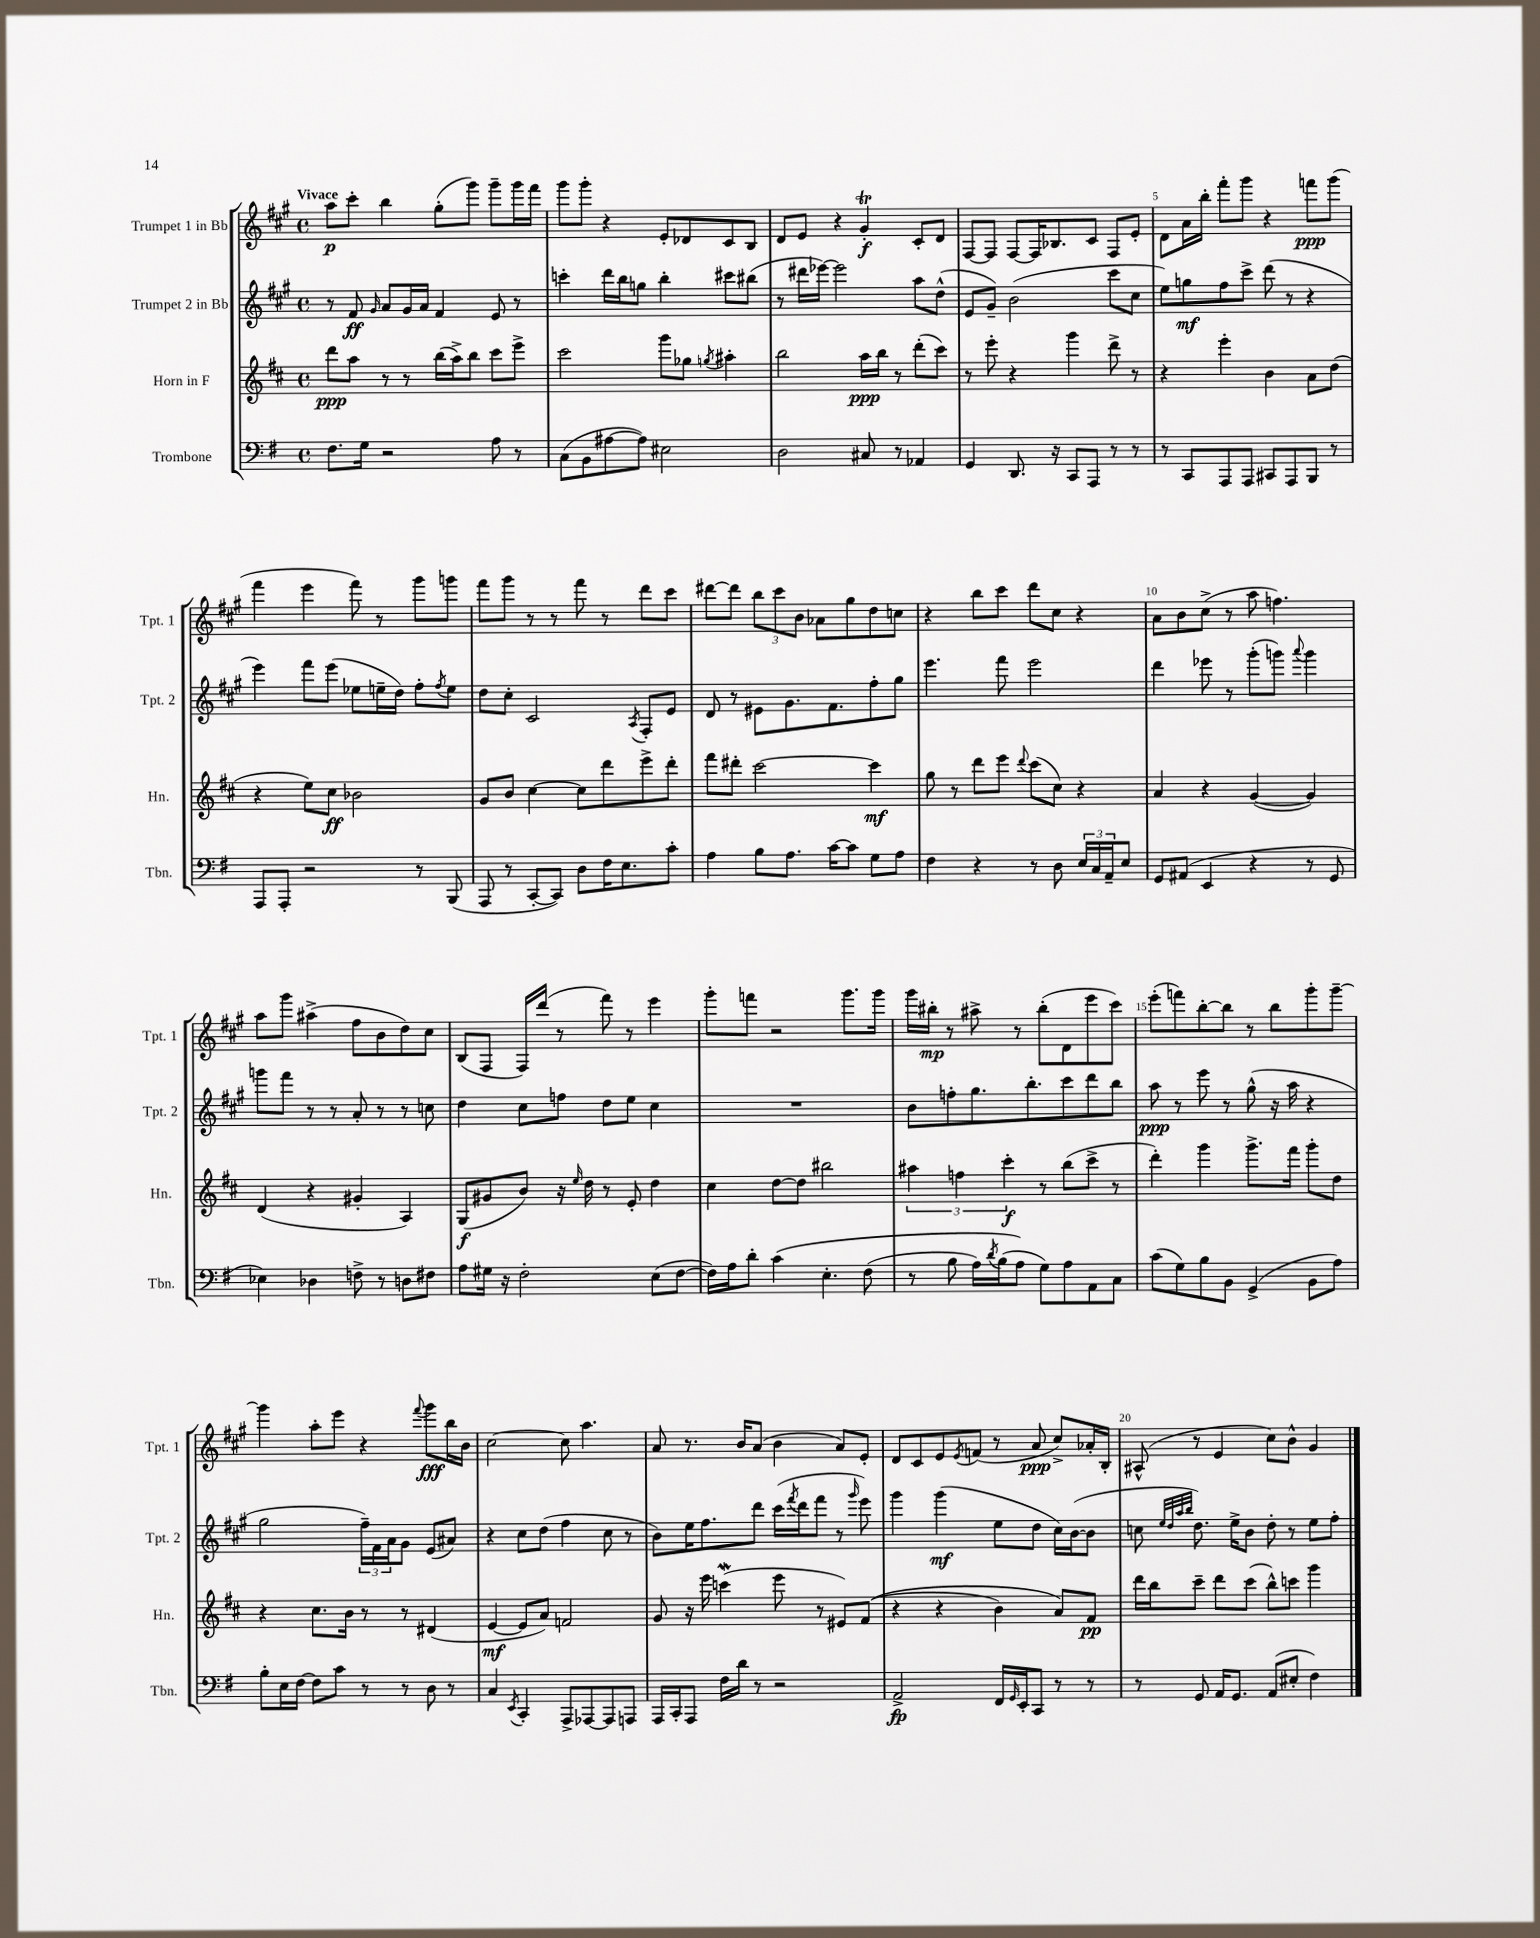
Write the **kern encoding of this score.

**kern	**dynam	**kern	**dynam	**kern	**dynam	**kern	**dynam
*part4	*part4	*part3	*part3	*part2	*part2	*part1	*part1
*staff4	*staff4	*staff3	*staff3	*staff2	*staff2	*staff1	*staff1
*I"Trombone	*	*I"Horn in F	*	*I"Trumpet 2 in Bb	*	*I"Trumpet 1 in Bb	*
*I'Tbn.	*	*I'Hn.	*	*I'Tpt. 2	*	*I'Tpt. 1	*
*clefF4	*	*clefG2	*	*clefG2	*	*clefG2	*
*k[f#]	*	*k[f#c#]	*	*k[f#c#g#]	*	*k[f#c#g#]	*
*M4/4	*	*M4/4	*	*M4/4	*	*M4/4	*
*met(c)	*	*met(c)	*	*met(c)	*	*met(c)	*
=1	=1	=1	=1	=1	=1	=1	=1
!	!	!	!	!	!	!LO:TX:a:B:t=Vivace	!
8.F#\L	.	8ddd\L	ppp	8r	.	8aa\L	p
.	.	8aa\J	.	8f#/	ff	8ccc#'\J	.
16G\Jk	.	.	.	.	.	.	.
.	.	.	.	16qqg#/	.	.	.
2r	.	8r	.	8a/L	.	4bb\	.
.	.	8r	.	16g#/L	.	.	.
.	.	.	.	16a/JJ	.	.	.
.	.	(16bb\LL	.	4f#/	.	(8gg#'\L	.
.	.	16aa^\J)	.	.	.	.	.
.	.	8bb\J	.	.	.	8ggg#\J)	.
8A\	.	8ccc#\L	.	8e/	.	8ggg#~\L	.
8r	.	8eee^\J	.	8r	.	16ggg#\L	.
.	.	.	.	.	.	16fff#\JJ	.
=2	=2	=2	=2	=2	=2	=2	=2
(8C\L	.	2ccc#\	.	4cccn'\	.	8ggg#\L	.
8BB\	.	.	.	.	.	8ggg#'\J	.
[8A#X\	.	.	.	16ddd\LL	.	4r	.
.	.	.	.	16bb\J	.	.	.
8A#\J])	.	.	.	8ggn\J	.	.	.
2E#X\	.	8ggg\L	.	4bb'\	.	8e'/L	.
.	.	8gg-X\J	.	.	.	8d-X/	.
.	.	8qggn/	.	.	.	.	.
.	.	4aa#X'\	.	8ccc#X\L	.	8c#/	.
.	.	.	.	(8bb#X\J	.	8B/J	.
=3	=3	=3	=3	=3	=3	=3	=3
2D\	.	2bb\	.	8r	.	8d/L	.
.	.	.	.	16ddd#X\LL	.	8e/J	.
.	.	.	.	[16eee-X\JJ)	.	.	.
.	.	.	.	2eee-\]	.	4r	.
8C#X/	.	16aa\LL	ppp	.	.	4g#t'/	f
.	.	16bb\JJ	.	.	.	.	.
8r	.	8r	.	.	.	.	.
4AA-X/	.	(8ddd'\L	.	8aa\L	.	8c#'/L	.
.	.	8ccc#\J)	.	(8dd^^\J	.	8d/J	.
=4	=4	=4	=4	=4	=4	=4	=4
4GG/	.	8r	.	8e/L	.	[8F#/L	.
.	.	8eee'\	.	8g#~/J)	.	8F#/J]	.
8.DD/	.	4r	.	(2b\	.	[8F#/L	.
.	.	.	.	.	.	16F#/K]	.
16r	.	.	.	.	.	8.B-X/	.
8CC/L	.	4ggg\	.	.	.	.	.
8AAA/J	.	.	.	.	.	8c#/J	.
8r	.	8ddd^\	.	8ccc#\L	.	8F#/L	.
8r	.	8r	.	8cc#\J	.	8e'/J	.
=5	=5	=5	=5	=5	=5	=5	=5
8r	.	4r	.	8ee\L)	.	8d\L	.
8CC/L	.	.	.	8ggn\	mf	16a\L	.
.	.	.	.	.	.	16bb'\JJ	.
8AAA/	.	4eee'\	.	8ff#\	.	8fff#'\L	.
8AAA/J	.	.	.	8ccc#^\J	.	8ggg#\J	.
8CC#X/L	.	4b\	.	(8ddd\	.	4r	.
8AAA/	.	.	.	8r	.	.	.
8BBB/J	.	8a\L	.	4r	.	8fffn\L	ppp
8r	.	(8dd\J	.	.	.	(8ggg#\J	.
!!LO:LB:g=z
=6	=6	=6	=6	=6	=6	=6	=6
8AAA/L	.	4r	.	4eee\)	.	4fff#\	.
8AAA'/J	.	.	.	.	.	.	.
2r	.	8ee\L)	.	8fff#\L	.	4eee\	.
.	.	8cc#\J	ff	(8eee\J	.	.	.
.	.	2b-X\	.	8ee-X\L	.	8fff#\)	.
.	.	.	.	16een~\L	.	8r	.
.	.	.	.	16dd\JJ)	.	.	.
8r	.	.	.	8ff#'\L	.	8ggg#\L	.
.	.	.	.	8qff#/	.	.	.
(8BBB/	.	.	.	8ee\J	.	8gggn\J	.
=7	=7	=7	=7	=7	=7	=7	=7
8AAA/	.	8g/L	.	8dd\L	.	8fff#\L	.
8r	.	8b/J	.	8cc#'\J	.	8ggg#\J	.
[8CC'/L	.	[4cc#\	.	2c#/	.	8r	.
8CC/J])	.	.	.	.	.	8r	.
8D\L	.	8cc#\L]	.	.	.	8fff#\	.
16F#\K	.	8ddd\	.	.	.	8r	.
8.E\	.	.	.	.	.	.	.
.	.	.	.	8qA/	.	.	.
.	.	8eee^\	.	8F#'/L	.	8ddd\L	.
8c'\J	.	8ddd'\J	.	8e/J	.	8ccc#\J	.
=8	=8	=8	=8	=8	=8	=8	=8
4A\	.	8fff#\L	.	8d/	.	[8ddd#X\L	.
.	.	8ddd#X'\J	.	8r	.	8ddd#\J]	.
8B\L	.	[2ccc#\	.	8e#X\L	.	12bb\L	.
.	.	.	.	.	.	12ccc#\	.
8.A\J	.	.	.	8.g#\	.	.	.
.	.	.	.	.	.	12b\J	.
.	.	.	.	.	.	8a-X\L	.
[16c\KL	.	.	.	8.f#\	.	.	.
8c\J]	.	.	.	.	.	8gg#\	.
8G\L	.	4ccc#\]	mf	8ff#'\	.	8dd\	.
8A\J	.	.	.	8gg#\J	.	8ccn\J	.
=9	=9	=9	=9	=9	=9	=9	=9
4F#\	.	8gg\	.	4.eee\	.	4r	.
.	.	8r	.	.	.	.	.
4r	.	8ddd\L	.	.	.	8bb\L	.
.	.	8eee\J	.	8fff#\	.	8ccc#\J	.
.	.	8qqddd/	.	.	.	.	.
8r	.	(8ccc#\L	.	2eee\	.	8ddd\L	.
8D\	.	8cc#\J)	.	.	.	8cc#\J	.
24E/LL	.	4r	.	.	.	4r	.
24C/	.	.	.	.	.	.	.
24AA~/J	.	.	.	.	.	.	.
8E/J	.	.	.	.	.	.	.
=10	=10	=10	=10	=10	=10	=10	=10
8GG/L	.	4a/	.	4ddd\	.	8a\L	.
(8AA#X/J	.	.	.	.	.	8b\	.
4EE/	.	4r	.	8eee-X\	.	(8cc#^\J	.
.	.	.	.	8r	.	8r	.
4r	.	([4g/	.	(8ggg#'\L	.	8aa\	.
.	.	.	.	8gggn\J)	.	4.ffn\)	.
.	.	.	.	8qqaaa/	.	.	.
8r	.	4g/])	.	4ggg\	.	.	.
8GG/	.	.	.	.	.	.	.
!!LO:LB:g=z
=11	=11	=11	=11	=11	=11	=11	=11
4E-X\)	.	(4d/	.	8gggn\L	.	8aa\L	.
.	.	.	.	8fff#\J	.	8ggg#\J	.
4D-X\	.	4r	.	8r	.	(4aa#X^\	.
.	.	.	.	8r	.	.	.
8Fn^\	.	4g#X'/	.	8a'/	.	8ff#\L	.
8r	.	.	.	8r	.	8b\	.
8Dn\L	.	4A/)	.	8r	.	8dd\)	.
8F#X\J	.	.	.	8ccn\	.	8cc#\J	.
=12	=12	=12	=12	=12	=12	=12	=12
8A\L	.	(8G/L	f	4dd\	.	(8B/L	.
16G#X\Jk	.	8g#X/	.	.	.	8F#/J	.
16r	.	.	.	.	.	.	.
2F#'\	.	8b/J)	.	8cc#\L	.	16F#/LL)	.
.	.	.	.	.	.	(16ddd/JJ	.
.	.	16r	.	8ffn\J	.	8r	.
.	.	16qqee/	.	.	.	.	.
.	.	16dd\	.	.	.	.	.
.	.	8r	.	8dd\L	.	8fff#\)	.
.	.	8e'/	.	8ee\J	.	8r	.
(8E\L	.	4dd\	.	4cc#\	.	4eee\	.
[8F#\J	.	.	.	.	.	.	.
=13	=13	=13	=13	=13	=13	=13	=13
16F#\LL])	.	4cc#\	.	1r	.	8ggg#'\L	.
16A\J	.	.	.	.	.	.	.
8d'\J	.	.	.	.	.	8fffn\J	.
(4c\	.	[8dd\L	.	.	.	2r	.
.	.	8dd\J]	.	.	.	.	.
4.E'\	.	2bb#X\	.	.	.	.	.
.	.	.	.	.	.	8.ggg#\L	.
(8F#\	.	.	.	.	.	.	.
.	.	.	.	.	.	16ggg#\Jk	.
=14	=14	=14	=14	=14	=14	=14	=14
8r	.	6aa#X\	.	8b\L	.	16ggg#\LL	.
.	.	.	.	.	.	16bb#X'\JJ	mp
8B\	.	.	.	8ffn'\	.	8r	.
.	.	6ffn\	.	.	.	.	.
16A\LL)	.	.	.	8.gg#\	.	8aa#X^\	.
8qd/	.	.	.	.	.	.	.
(16B\J	.	.	.	.	.	.	.
.	.	6ccc#'\	f	.	.	.	.
8A\J)	.	.	.	.	.	8r	.
.	.	.	.	8.bb'\	.	.	.
8G\L)	.	8r	.	.	.	(8bb#'\L	.
8A\	.	(8bb\L	.	8ccc#\	.	8d\	.
8AA\	.	8ccc#^\J	.	8ddd\	.	8eee\	.
8C\J	.	8r	.	8bb\J	.	8ccc#\J)	.
=15	=15	=15	=15	=15	=15	=15	=15
(8c\L	.	4ddd'\)	.	8aa\	ppp	(8eee'\L	.
8G\)	.	.	.	8r	.	8fffn\)	.
8B\	.	4ggg\	.	8eee\	.	[8bb'\	.
8BB\J	.	.	.	8r	.	8bb\J]	.
(4GG^/	.	8.ggg^\L	.	(8gg#^^\	.	8r	.
.	.	.	.	16r	.	8bb\L	.
.	.	16fff#\Jk	.	16aa\	.	.	.
8BB\L	.	8ggg'\L	.	4r	.	8ggg#'\	.
8A\J)	.	8dd\J	.	.	.	[8ggg#~\J	.
!!LO:LB:g=z
=16	=16	=16	=16	=16	=16	=16	=16
8B'\L	.	4r	.	2gg#\	.	4ggg#\]	.
16E\L	.	.	.	.	.	.	.
[16F#\JJ	.	.	.	.	.	.	.
8F#\L]	.	8.cc#\L	.	.	.	8aa'\L	.
8c\J	.	.	.	.	.	8eee\J	.
.	.	16b\Jk	.	.	.	.	.
8r	.	8r	.	24ff#~\LL)	.	4r	.
.	.	.	.	24f#\	.	.	.
.	.	.	.	24a\J	.	.	.
8r	.	8r	.	8g#\J	.	.	.
.	.	.	.	.	.	8qqfff#/	.
8D\	.	(4d#X/	.	(8e/L	.	8ggg#\L	fff
8r	.	.	.	8a#X/J)	.	16bb\L	.
.	.	.	.	.	.	16b\JJ	.
=17	=17	=17	=17	=17	=17	=17	=17
4C/	.	[4e/	mf	4r	.	[2cc#\	.
8qEE/	.	.	.	.	.	.	.
4CC'/	.	8e/L]	.	8cc#\L	.	.	.
.	.	8a/J)	.	(8dd\J	.	.	.
8AAA^/L	.	2fn/	.	4ff#\	.	8cc#\]	.
[8AAA-X/	.	.	.	.	.	4.aa\	.
8AAA-/]	.	.	.	8cc#\	.	.	.
8AAAn/J	.	.	.	8r	.	.	.
=18	=18	=18	=18	=18	=18	=18	=18
16AAA/LL	.	8g/	.	8b\L)	.	8a/	.
16CC'/J	.	.	.	.	.	.	.
8AAA/J	.	16r	.	16ee\K	.	8.r	.
.	.	16eee\	.	8.ff#\	.	.	.
16F#\LL	.	(4cccnw\	.	.	.	.	.
16d\JJ	.	.	.	.	.	16b/KL	.
8r	.	.	.	8ddd\J	.	(8a/J	.
2r	.	8eee\	.	(16ccc#\LL	.	4b\	.
.	.	.	.	8qfff#/	.	.	.
.	.	.	.	16ddd\J	.	.	.
.	.	8r	.	8fff#\J	.	.	.
.	.	8e#X/L)	.	8r	.	8a/L)	.
.	.	.	.	16qqggg#/	.	.	.
.	.	((8f#/J	.	8eee\)	.	8e'/J	.
=19	=19	=19	=19	=19	=19	=19	=19
2AA^/	fp	4r	.	4ggg#\	.	8d/L	.
.	.	.	.	.	.	8c#/	.
.	.	4r	.	(4ggg#\	mf	8e/	.
.	.	.	.	.	.	8qe/	.
.	.	.	.	.	.	(8fn/J	.
16FF#/LL	.	4b\)	.	8ee\L	.	8r	.
16qqGG/	.	.	.	.	.	.	.
16EE'/J	.	.	.	.	.	.	.
8CC/J	.	.	.	8dd\J	.	8a/	ppp
8r	.	8a/L)	.	16cc#\LL)	.	8cc#^/L)	.
.	.	.	.	([16b\J	.	.	.
8r	.	8f#/J	pp	8b\J]	.	16a-X'/L	.
.	.	.	.	.	.	16B'/JJ	.
=20	=20	=20	=20	=20	=20	=20	=20
8r	.	16ddd\LL	.	8ccn\	.	(8A#X^^/	.
.	.	16bb\J	.	.	.	.	.
.	.	.	.	32qqee/LLL	.	.	.
.	.	.	.	32qqdd/	.	.	.
.	.	.	.	32qqaa/	.	.	.
.	.	.	.	32qqbb/JJJ	.	.	.
8GG/	.	8ccc#~\J	.	8.dd\)	.	8r	.
16AA/KL	.	8ddd\L	.	.	.	4e/	.
8.GG/J	.	.	.	16ee^\KL	.	.	.
.	.	(8ccc#\J	.	8b\J	.	.	.
(8AA/L	.	8bb^^\L)	.	8dd'\	.	8cc#\L)	.
8E#X'/J	.	8cccn\J	.	8r	.	8b^^\J	.
4F#\)	.	4ggg\	.	8ee\L	.	4g#/	.
.	.	.	.	8ff#'\J	.	.	.
==	==	==	==	==	==	==	==
*-	*-	*-	*-	*-	*-	*-	*-
